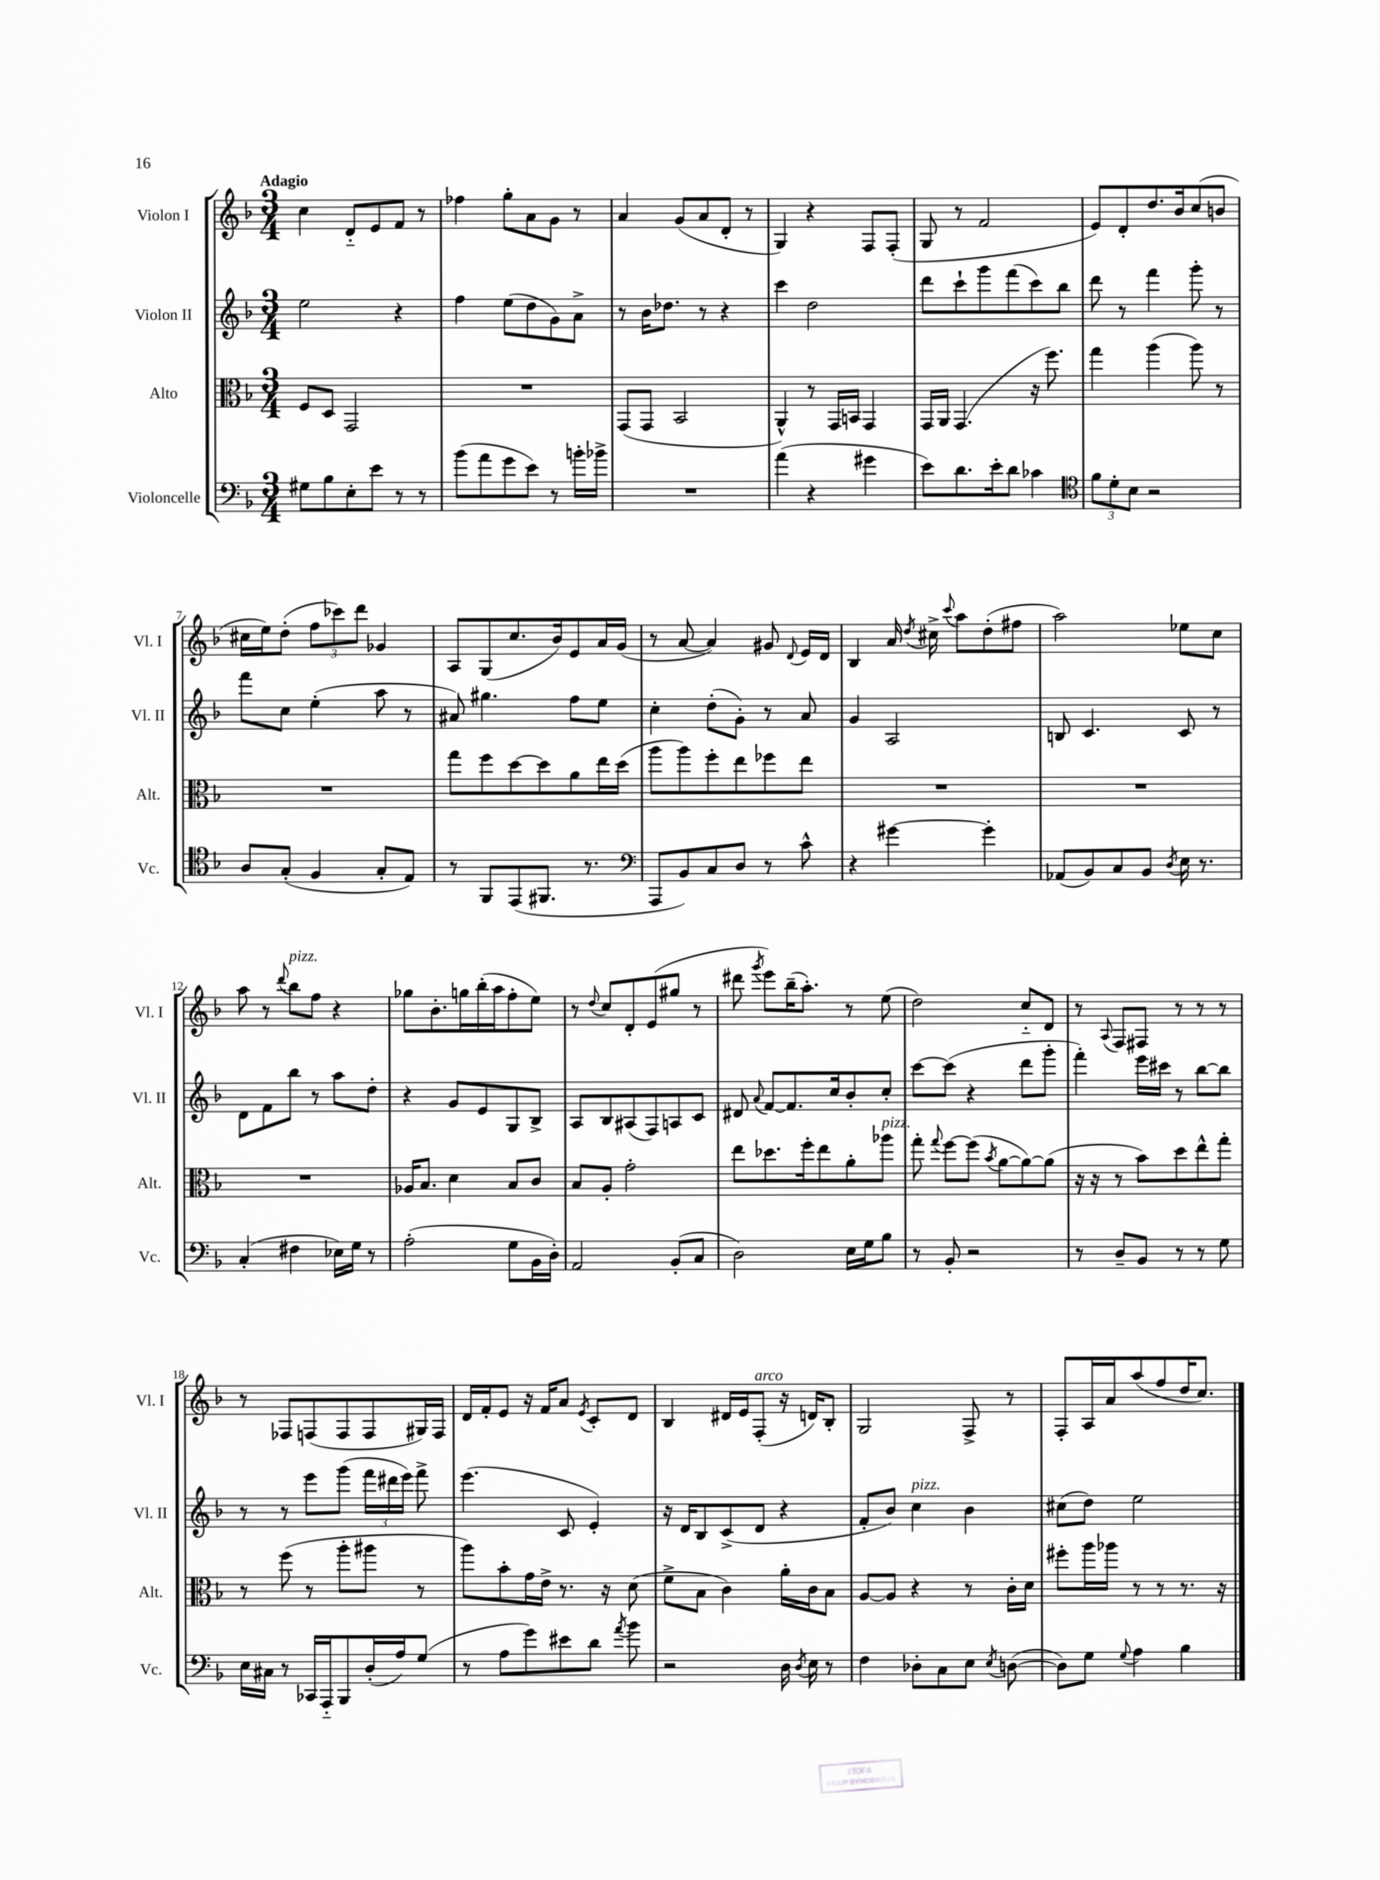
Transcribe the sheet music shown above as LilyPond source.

<<
\new StaffGroup <<
\new Staff = "s0" \with { instrumentName = "Violon I" shortInstrumentName = "Vl. I" } {
    \clef treble \key f \major \numericTimeSignature \time 3/4 \tempo "Adagio"
    \autoBeamOff c''4 d'8[-_ e'8 f'8] r8 |
    fes''4 g''8[-. a'8 g'8] r8 |
    a'4 g'8[( a'8 d'8]-. r8 |
    g4) r4 f8[ f8]-.( |
    g8 r8 f'2 |
    e'8[) d'8-. d''8. bes'16 c''8( b'8] |
    cis''16[ e''16) d''8]-.( \tuplet 3/2 { f''8[ ces'''8) d'''8] } ges'4 |
    a8[ g8( c''8. bes'16) e'8 a'16 g'16]( |
    r8 a'8~ a'4) gis'8 \appoggiatura { d'8 } e'16[ d'16] |
    bes4 a'16 \acciaccatura { d''8 } cis''16-> \appoggiatura { c'''8 } a''8[ d''8-.( fis''8] |
    a''2) ees''8[ c''8] |
    a''8 r8 \appoggiatura { d'''8 } bes''8[^\markup { \italic "pizz." } f''8] r4 |
    ges''8[ bes'8.-. g''16 bes''16-.( a''16 f''8-. e''8]) |
    r8 \appoggiatura { d''8 } c''8[ d'8-. e'8( gis''8] r8 |
    dis'''8 \acciaccatura { g'''8 } e'''8[) bes''16--( a''8.]-.) r8 e''8( |
    d''2) c''8[-_ d'8] |
    r8 \appoggiatura { a8 } f8[ fis8] r8 r8 r8 |
    r8 fes8[ f8( f8 f8 gis16) f16] |
    d'16[ f'16-. e'8] r16 f'16[ a'8] \acciaccatura { e'8 } c'8[-. d'8] |
    bes4 dis'16[ e'16 f8]-.^\markup { \italic "arco" }( r16 d'16[) bes8]-. |
    g2 f8-> r8 |
    f8[-. a16 a'16 a''8( f''8 d''16 c''8.]) \bar "|." |
}
\new Staff = "s1" \with { instrumentName = "Violon II" shortInstrumentName = "Vl. II" } {
    \clef treble \key f \major \numericTimeSignature \time 3/4
    \autoBeamOff e''2 r4 |
    f''4 e''8[( d''8 g'8) a'8]-> |
    r8 bes'16[ des''8.] r8 r4 |
    c'''4 d''2 |
    d'''8[ c'''8-! g'''8 f'''8( c'''8) bes''8] |
    d'''8 r8 f'''4 g'''8-. r8 |
    f'''8[ c''8] e''4-.( a''8 r8 |
    ais'8) gis''4. f''8[ e''8] |
    c''4-. d''8[-.( g'8]-.) r8 a'8 |
    g'4 a2 |
    b8 c'4. c'8 r8 |
    d'8[ f'8 bes''8] r8 a''8[ d''8]-. |
    r4 g'8[ e'8 g8 bes8]-> |
    a8[ bes8 ais8( f8) a8 c'8] |
    dis'8 \appoggiatura { a'8 } f'8[~ f'8. c''16 bes'8-. c''8]-. |
    c'''8[~ c'''8]( r4 d'''8[ g'''8]-. |
    f'''4-.) e'''16[ cis'''16] r8 bes''8[~ bes''8] |
    r8 r8 e'''8[ g'''8]( \tuplet 3/2 { f'''16[ dis'''16 e'''16]) } f'''8-> |
    e'''4.( c'8 e'4-.) |
    r16 d'16[ bes8 c'8->( d'8] r4 |
    f'8[-. bes'8]) c''4^\markup { \italic "pizz." } bes'4 |
    cis''8[( d''8]) e''2 \bar "|." |
}
\new Staff = "s2" \with { instrumentName = "Alto" shortInstrumentName = "Alt." } {
    \clef alto \key f \major \numericTimeSignature \time 3/4
    \autoBeamOff f8[ d8] g,2 |
    R2. |
    g,8[( g,8] bes,2 |
    a,4-^) r8 g,16[ b,16] g,4 |
    g,16[ a,16] g,4.( r16 f''8.) |
    g''4 a''4( a''8) r8 |
    R2. |
    g''8[ f''8 d''8~ d''8 a'8 e''16 d''16]( |
    a''8[ a''8) f''8-. e''8 fes''8 e''8] |
    R2. |
    R2. |
    R2. |
    aes16[ bes8.] d'4 bes8[ c'8] |
    bes8[ a8]-. g'2-. |
    e''8[ des''8. f''16-. e''8 a'8-. aes''8]^\markup { \italic "pizz." } |
    g''8-. \appoggiatura { g''8 } f''8[~ f''8]( \acciaccatura { bes'8 } a'8[~ a'8~) a'8]( |
    r16 r16 r8 bes'8[) d''8 e''8-^ g''8]-. |
    r8 f''8( r8 a''8[-. ais''8] r8 |
    a''8[) bes'8-. g'16 e'16]-> r8. r16 d'8( |
    f'8[-> bes8] c'4) a'16[-. c'16 bes8] |
    a8[~ a8] r4 r8 c'16[-. d'16] |
    fis''8[-. a''16 aes''16] r8 r8 r8. r16 \bar "|." |
}
\new Staff = "s3" \with { instrumentName = "Violoncelle" shortInstrumentName = "Vc." } {
    \clef bass \key f \major \numericTimeSignature \time 3/4
    \autoBeamOff gis8[ bes8 e8-. e'8] r8 r8 |
    bes'8[( a'8 g'8 e'8]) r8 b'16[-. bes'16]-> |
    R2. |
    a'4( r4 gis'4 |
    e'8[) d'8. e'16-. d'8] ces'4 |
    \clef tenor \tuplet 3/2 { f'8[ d'8-. bes8] } r2 |
    a8[ g8]-.( f4 g8[-. e8]) |
    r8 f,8[ e,8( fis,8.] r8. |
    \clef bass a,,8[ bes,8) c8 d8] r8 c'8-^ |
    r4 gis'4~ gis'4-. |
    aes,8[( bes,8) c8 bes,8] \acciaccatura { d8 } e16 r8. |
    c4-.( fis4 ees16[) g16] r8 |
    a2-.( g8[ bes,16 d16]-.) |
    a,2 bes,8[-.( c8] |
    d2) e16[ g16 bes8] |
    r8 bes,8-. r2 |
    r8 d8[-- bes,8] r8 r8 g8 |
    e16[ cis16] r8 ces,16[ a,,16-_ bes,,8 d16-.( a16) g8]( |
    r8 a8[ g'8) eis'8 d'8] \acciaccatura { a'8 } bes'8 |
    r2 d16 \acciaccatura { d8 } e16 r8 |
    f4 des8[-. c8 e8] \acciaccatura { e8 } d8~( |
    d8[) g8] \appoggiatura { g8 } a4 bes4 \bar "|." |
}
>>
>>
